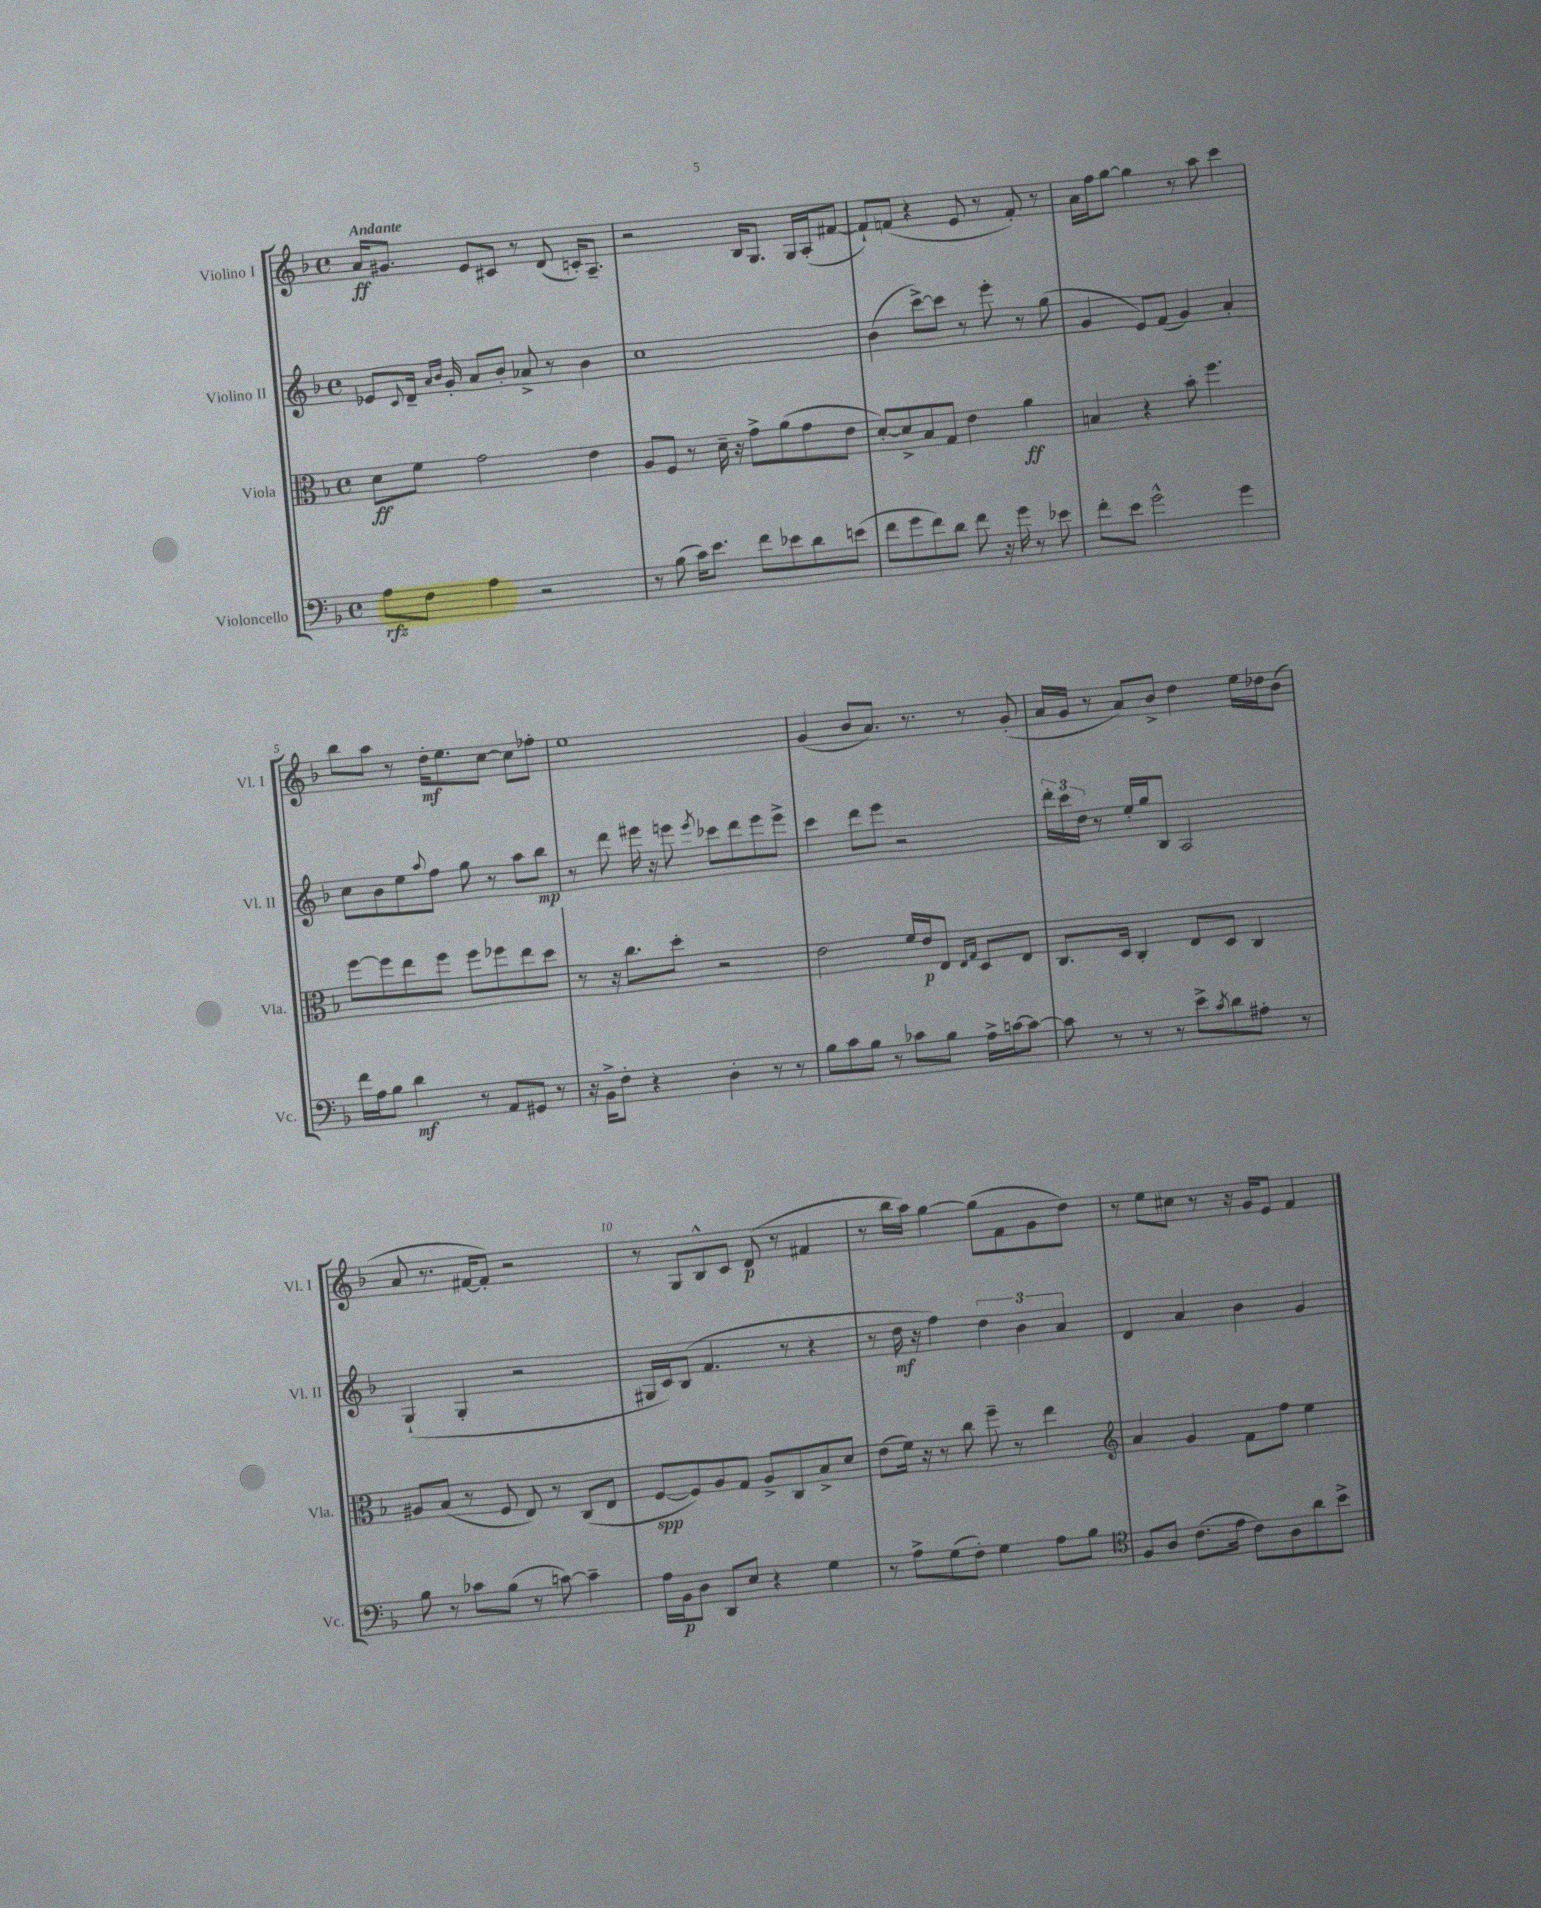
<<
\new StaffGroup <<
\new Staff = "s0" \with { instrumentName = "Violino I" shortInstrumentName = "Vl. I" } {
    \clef treble \key f \major \defaultTimeSignature \time 4/4 \tempo "Andante"
    a'16\ff gis'8. e'8 cis'8 r8 d'8( c'16-.) a8.-- |
    r2 bes16 g8. g16 a16-.( fis'8~ |
    fis'8-!) f'8( r4 e'8 r8 f'8-.) r8 |
    a'16 f''16 g''8~ g''4 r8 a''8 c'''4 |
    bes''8 a''8 r8 d''16-.\mf e''8. c''8~ c''8 fes''8-. |
    e''1 |
    g'4( bes'8 a'8.) r8. r8 g'8-.( |
    a'16 g'16 r8 a'8) bes'8-> d''4 e''16 des''16 bes'8( |
    a'8 r8. fis'16~ fis'8-.) r2 |
    r8 g8 bes8-^ c'8 d'8\p( r8 fis'4 |
    r8 bes''16 a''16) g''4~ g''8( f'8 g'8 d''8) |
    r8 e''8 cis''8 r8 r16 g'16 e'8 f'4 \bar "|." |
}
\new Staff = "s1" \with { instrumentName = "Violino II" shortInstrumentName = "Vl. II" } {
    \clef treble \key f \major \defaultTimeSignature \time 4/4
    ees'8 \appoggiatura { c'8 } d'16-- \grace { a'16 bes'16 } g'16-. a'8 bes'8-. aes'8-> r8 bes'4 |
    c''1 |
    bes'4( c'''8~->) c'''8 r8 e'''8-. r8 g''8( |
    g'4 e'8) f'8( g'4) a'4-. |
    c''8 bes'8 e''8 \appoggiatura { a''8 } f''8 g''8 r8 a''8 bes''8\mp |
    r8 d'''8 eis'''16 r16 e'''8 \acciaccatura { e'''8 } ces'''8 d'''8 e'''8 e'''8-> |
    c'''4 d'''8 e'''8 r2 |
    \tuplet 3/2 { d'''16-. c'''16 d''16 } r8 e''16-. g''16 bes8 a2 |
    g4-!( g4-. r2 |
    gis16 c'16) bes8( f'4. r8 r4 |
    r8 d''16\mf r16 f''4) \tuplet 3/2 { d''4 bes'4 a'4 } |
    d'4 a'4 bes'4 g'4 \bar "|." |
}
\new Staff = "s2" \with { instrumentName = "Viola" shortInstrumentName = "Vla." } {
    \clef alto \key f \major \defaultTimeSignature \time 4/4
    d'8\ff f'8 g'2 e'4 |
    a8 f8 r8 d'16-- r16 g'8-> a'8( g'8 e'8 |
    d'8~-.) d'8-> bes8 g8 e'4 a'4\ff |
    b4 r4 bes'8-. f''4. |
    f''8~ f''8 e''8 f''8 f''8 fes''8 e''8 d''8 |
    r8 r16 c''8. d''8-. r2 |
    e'2 f'16 e'16\p e8 \grace { e16 g16 } d8 e8 |
    c8. d16 c4-. e8 d8 c4 |
    ais8 bes8( r8 f8 e8) r8 c8( e8 |
    f8~\spp f8) a8 g8 a8-> c8 bes8-> d'8 |
    e'8( f'16) r16 r8 c''8 f''8-- r8 e''4 |
    \clef treble a'4 g'4 f'8 f''8 e''4 \bar "|." |
}
\new Staff = "s3" \with { instrumentName = "Violoncello" shortInstrumentName = "Vc." } {
    \clef bass \key f \major \defaultTimeSignature \time 4/4
    a8\rfz f8 a4 r2 |
    r8 bes8( c'16) e'8. f'8 ees'8 d'8 e'8( |
    f'8 g'8 f'8) d'8 f'8 r16 g'16 r8 ees'8 |
    f'8-. e'8 g'2-^ g'4 |
    f'16 a16 bes8 d'4\mf r8 a,8 gis,8 r8 |
    r16 bes,16-> f8-. r4 d4-. r8 r8 |
    bes8 c'8 bes8 r8 ces'8 bes8 a16-> c'16~ c'8~ |
    c'8 r8 r8 r8 e'8-> \acciaccatura { c'8 } d'8 ais8-. r8 |
    bes8 r8 ces'8 bes8( r8 c'8~) c'4-- |
    a16 bes,16\p d8 d,8 e8 r4 g4 |
    r8 a8-> g8( f8-.) g4 a8 bes8 |
    \clef tenor f8 a8 c'8.( e'16 c'8) a8 a'8 bes'8-> \bar "|." |
}
>>
>>
\layout { \context { \Score \override BarNumber.break-visibility = ##(#f #t #t) barNumberVisibility = #(every-nth-bar-number-visible 5) } }
